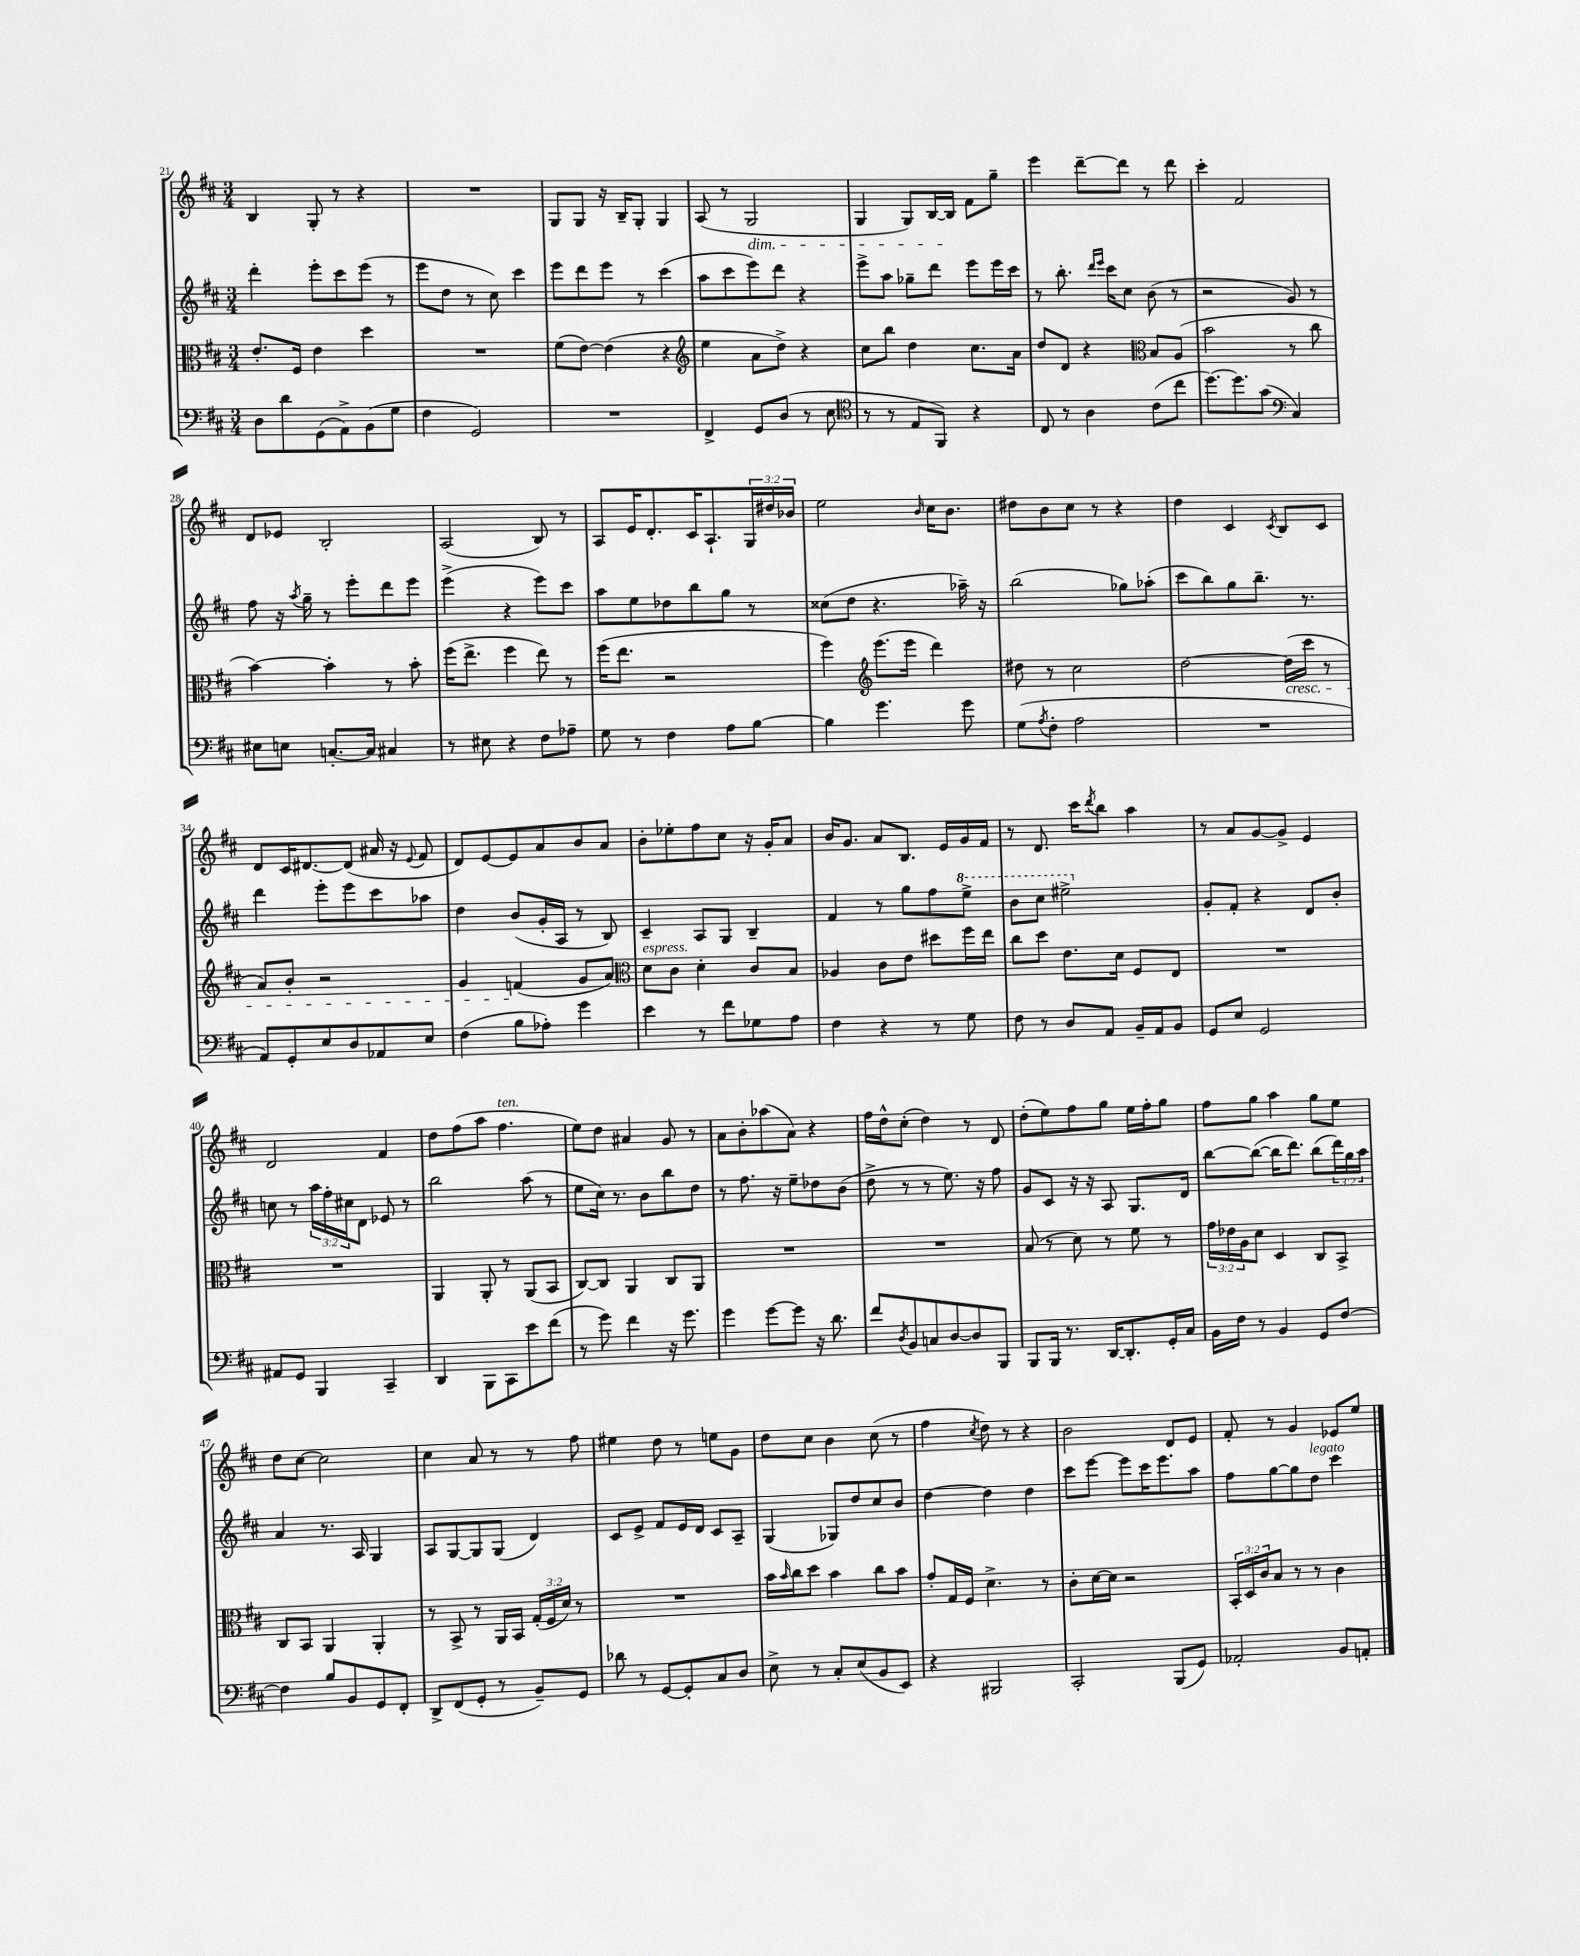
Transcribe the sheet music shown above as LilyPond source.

<<
\new StaffGroup <<
\new Staff = "s0" {
    \clef treble \key d \major \numericTimeSignature \time 3/4 \override Staff.TupletNumber.text = #tuplet-number::calc-fraction-text
    b4 g8-. r8 r4 |
    R2. |
    g8 g8 r16 b16-- g8-. g4 |
    a8( r8 g2\dim |
    g4 g8) b16~ b16\! fis'8 g''8-- |
    e'''4 d'''8~-- d'''8 r8 d'''8 |
    cis'''4-. fis'2 |
    d'8 ees'8 b2-. |
    a2( b8) r8 |
    a8 e'16 d'8.-. cis'16 a8.-! \tuplet 3/2 { g16 dis''16 bes'16 } |
    e''2 \grace { b'16 } cis''16 b'8. |
    dis''8 b'8 cis''8 r8 r4 |
    d''4 cis'4 \acciaccatura { cis'8 } b8 cis'8 |
    d'8 cis'16 dis'8.~ dis'8( ais'16 r16 \appoggiatura { e'8 } fis'8 |
    d'8) e'8~ e'8 a'8 b'8 a'8 |
    b'8-. ees''8-. fis''8 cis''8 r16 g'16-. a'8 |
    b'16 g'8. a'8 b8. e'16 g'16 fis'16 |
    r8 d'8. cis'''16 \acciaccatura { d'''8 } b''8 a''4 |
    r8 a'8 g'8~ g'8-> e'4 |
    d'2 fis'4 |
    d''8 fis''8( a''8 fis''4.^\markup { \italic "ten." } |
    e''8) d''8 ais'4 g'8 r8 |
    a'8 b'8-. aes''8( a'8) r4 |
    fis''16 d''16-^ cis''8-.( d''4) r8 d'8 |
    d''8-.( e''8) fis''8 g''8 e''16 fis''16-. g''8 |
    fis''8 g''8 a''4 g''8 e''8 |
    d''8 cis''8~ cis''2 |
    cis''4 a'8 r8 r8 fis''8 |
    eis''4 d''8 r8 e''8 g'8 |
    d''8 cis''8 b'4 cis''8( r8 |
    fis''4 \acciaccatura { cis''8 } d''8) r8 r4 |
    b'2 d'8 e'8 |
    fis'8-. r8 g'4 ees'8 e''8 \bar "|." |
}
\new Staff = "s1" {
    \clef treble \key d \major \numericTimeSignature \time 3/4 \override Staff.TupletNumber.text = #tuplet-number::calc-fraction-text
    d'''4-. e'''8-. cis'''8 e'''8( r8 |
    e'''8 d''8 r8 cis''8) cis'''4 |
    e'''8 d'''8 e'''8 r8 cis'''4( |
    a''8 cis'''8 e'''8) d'''8 r4 |
    e'''8-> a''8 ges''8-- d'''8 e'''8 e'''16 cis'''16 |
    r8 b''8.-. \grace { d'''16 e'''16 } cis'''16 cis''8 b'8( r8 |
    r2 g'8) r8 |
    fis''8 r16 \acciaccatura { a''8 } g''16-- r8 e'''8-. d'''8 e'''8 |
    e'''4->( r4 e'''8) cis'''8 |
    a''8 e''8 des''8 b''8 g''8 r8 |
    cisis''8( d''8 r4. aes''16--) r16 |
    b''2( ges''8) aes''8-.( |
    cis'''8 b''8) g''8 b''8.-- r8. |
    d'''4 e'''8-. e'''8 cis'''8 aes''8 |
    d''4 b'8( g'16-. a16 r8 b8) |
    cis'4-- a8 g8 b4-- |
    fis'4 r8 g''8 fis''8 \ottava #1 e'''8-> |
    b''8 cis'''8 eis'''2-> \ottava #0 |
    g'8-. fis'8-. r4 d'8 b'8-. |
    c''8 r8 \tuplet 3/2 { a''16 fis''16-. cis''16 } d'8 ees'8 r8 |
    b''2 a''8( r8 |
    e''8 cis''16) r8. b'8 b''8 d''8 |
    r8 fis''8. r16 e''8-- des''8 b'8( |
    d''8-> r8 r8 e''8.) r16 fis''8 |
    g'8 cis'8 r16 r16 a8 g8. d'16 |
    b''8~ b''8~( b''16 d'''8.) b''8( \tuplet 3/2 { d'''16) g''16 a''16 } |
    a'4 r8. a16 g4 |
    a8 g8~ g8 g8( d'4) |
    cis'8 e'8-> fis'8 e'16 d'16 cis'8 a8-- |
    g4( ges8) d''8 cis''8 b'8 |
    d''4~ d''4 d''4 |
    cis'''8 e'''8~ e'''8 cis'''16 e'''8. a''8 |
    fis''8 g''8~ g''8 d''8^\markup { \italic "legato" } cis'''4 \bar "|." |
}
\new Staff = "s2" {
    \clef alto \key d \major \numericTimeSignature \time 3/4 \override Staff.TupletNumber.text = #tuplet-number::calc-fraction-text
    e'8.-. fis16 e'4 d''4 |
    R2. |
    fis'8( e'8~) e'4( r4 |
    \clef treble e''4 a'8 d''8->) r4 |
    cis''8 b''8 d''4 cis''8. a'16 |
    d''8 d'8 r4 \clef alto b8 a8( |
    b'2 r8 cis''8 |
    b'4~) b'4-. r8 b'8-. |
    fis''16( e''8.-> fis''4 e''8) r8 |
    fis''16( e''8. r2 |
    fis''4) \clef treble e'''8.( e'''16 d'''4) |
    dis''8 r8 cis''2 |
    d''2~ d''16\cresc( cis'''16 r8 |
    a'8) b'8-. r2 |
    g'4 f'4\!( g'8 a'8) |
    \clef alto d'8^\markup { \italic "espress." } cis'8 d'4-. cis'8 b8 |
    aes4 cis'8 e'8 dis''8 fis''16 e''16 |
    cis''8 d''8 e'8. d'16 fis8 e8 |
    R2. |
    R2. |
    a,4 a,8-. r8 a,8( b,8 |
    cis8~) cis8 a,4 cis8 a,8 |
    R2. |
    R2. |
    b8( r8 d'8) r8 fis'8 r8 |
    \tuplet 3/2 { g'16 ees'16 a16 } d'8 d4 cis8 b,8-> |
    cis8 b,8 a,4 a,4-. |
    r8 b,8-> r8 a,16 b,16 \tuplet 3/2 { g16-.( fis16 d'16) } r8 |
    R2. |
    b'16 \grace { b'16 } cis''16 d''8 b'4 cis''8 b'8 |
    g'8-. g16 fis16 d'4.-> r8 |
    cis'8-. d'16~ d'16 r2 |
    \tuplet 3/2 { b,16-. d16 cis'16 } b8 r8 r8 cis'4 \bar "|." |
}
\new Staff = "s3" {
    \clef bass \key d \major \numericTimeSignature \time 3/4
    d8 d'8 g,8( a,8->) b,8( g8 |
    fis4 g,2) |
    R2. |
    fis,4-> g,8 d8( r8 e8 |
    \clef tenor r8 r8 e8 fis,8) r4 |
    cis8 r8 a4 cis'8( cis''8 |
    d''8.~) d''8. g'8( \clef bass cis4) |
    eis8 e8 c8.~-. c16 cis4 |
    r8 eis8 r4 fis8 aes8-- |
    g8 r8 fis4 a8 b8~ |
    b4 g'4. g'8 |
    g8( \acciaccatura { a8 } fis8-. a2 |
    R2. |
    a,8) g,8-. e8 d8 aes,8 e8 |
    fis4( b8 aes8-.) g'4 |
    e'4 r8 fis'8 ges8 a8 |
    fis4 r4 r8 g8 |
    fis8 r8 d8 a,8 b,16-- a,16 b,8 |
    g,8 e8 g,2 |
    ais,8 g,8 b,,4 cis,4-- |
    d,4 b,,8 cis,8 e'8 fis'8( |
    r8 g'8) fis'4 r16 g'8. |
    g'4 g'8~ g'8 r16 d'8. |
    fis'8 \acciaccatura { d8 } b,8 c8 d8~ d8 b,,8 |
    b,,8 b,,16 r8. d,16~ d,8.-. g,16-. cis16 |
    b,16 fis16 r8 b,4 g,8 fis8~ |
    fis4 b8 b,8 g,8 fis,8-. |
    d,8-> fis,8( g,8-. r8 b,8--) g,8 |
    des'8 r8 g,8~ g,8-. cis8 d8 |
    e8-> r8 cis8-. e8( b,8 e,8) |
    r4 bis,,2 |
    cis,2-. b,,8( g,8) |
    aes,2-. b,8 a,8-. \bar "|." |
}
>>
>>
\layout { \context { \Score currentBarNumber = #21 } }
